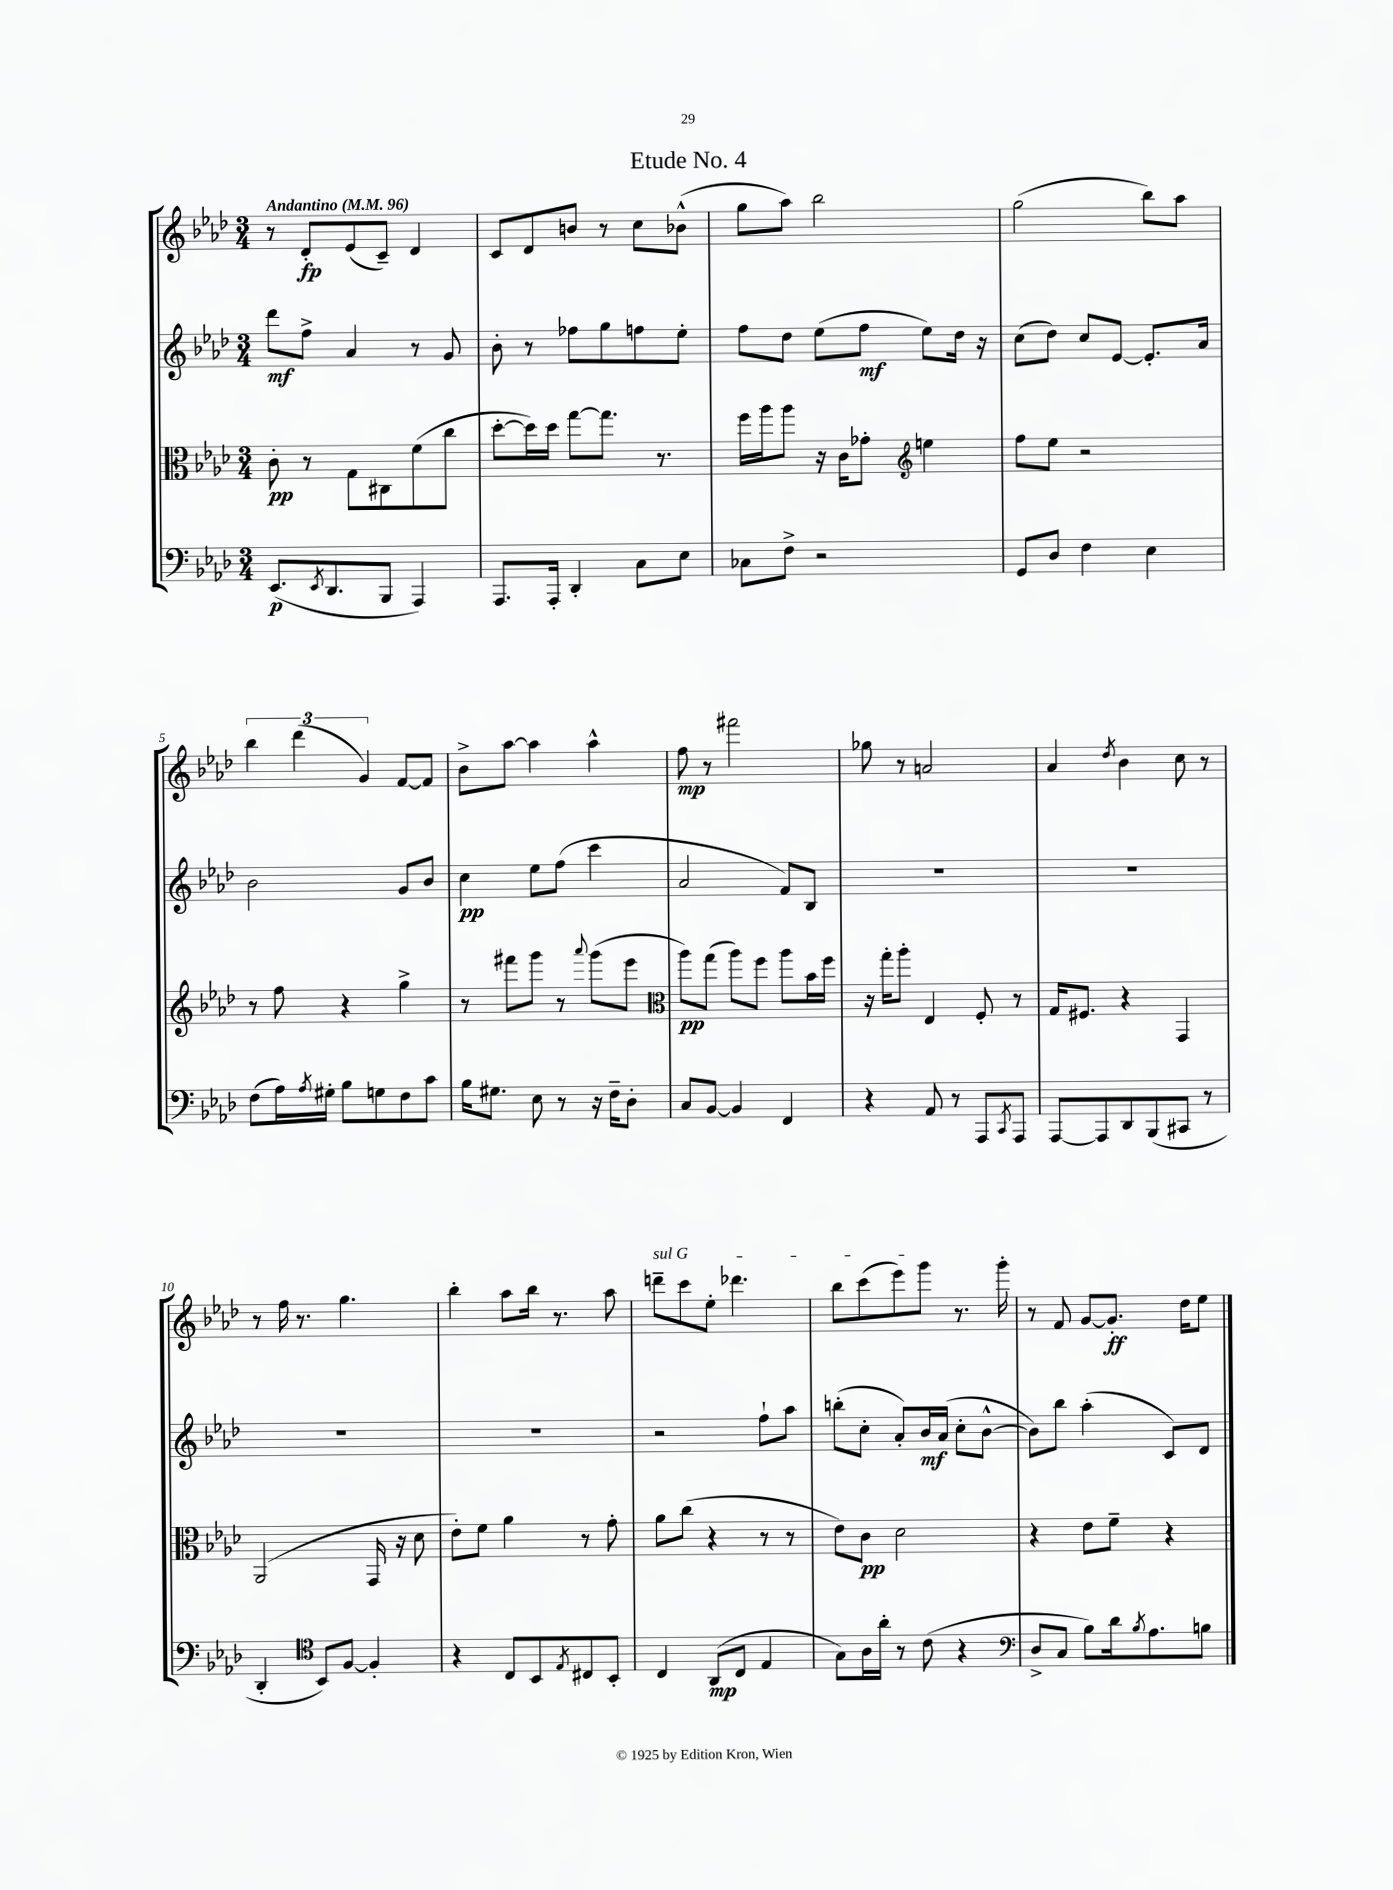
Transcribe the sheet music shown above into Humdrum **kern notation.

**kern	**kern	**kern	**kern
*staff4	*staff3	*staff2	*staff1
*clefF4	*clefC3	*clefG2	*clefG2
*k[b-e-a-d-]	*k[b-e-a-d-]	*k[b-e-a-d-]	*k[b-e-a-d-]
*M3/4	*M3/4	*M3/4	*M3/4
*MM96	*MM96	*MM96	*MM96
(8.EE-	8c'	8ddd-	8r
.	8r	8ff^	8d-'
8qEE-	.	.	.
8.DD-	.	.	.
.	8G	4a-	(8e-
8BBB-	8C#	.	8c~)
4AAA-)	(8f	8r	4d-
.	8cc	8g	.
=	=	=	=
8.AAA-	[8dd-'	8b-'	8c
.	16dd-])	8r	8d-
16AAA-'	16dd-	.	.
4DD-'	[8gg	8ff-	8b
.	8.gg]	8gg	8r
8C	.	8ff	8cc
.	8.r	.	.
8E-	.	8ee-'	(8b-^^
=	=	=	=
8C-	16ff	8ff	8gg
.	16aa-	.	.
8F^	8aa-	8dd-	8aa-)
2r	16r	(8ee-	2bb-
.	16c	.	.
.	8g-'	8ff	.
*	*clefG2	*	*
.	4ee	8ee-)	.
.	.	16dd-	.
.	.	16r	.
=	=	=	=
8GG	8ff	(8cc	(2gg
8D-	8ee-	8dd-)	.
4F	2r	8cc	.
.	.	[8e-	.
4E-	.	8.e-']	8bb-)
.	.	.	8aa-
.	.	16a-	.
=	=	=	=
(8F	8r	2b-	6bb-
16A-)	8ff	.	.
.	.	.	(6ddd-
8qA-	.	.	.
16G#'	.	.	.
8B-	4r	.	.
.	.	.	6g)
8G	.	.	.
8F	4gg^	8g	[8f
8c	.	8b-	8f]
=	=	=	=
16B-	8r	4cc	8b-^
8.G#	.	.	.
.	8fff#	.	[8aa-
8E-	8ggg	8ee-	4aa-]
8r	8r	(8ff	.
.	8qqaaa-	.	.
16r	(8ggg	4ccc	4aa-^^
16F~	.	.	.
8D-'	8eee-	.	.
=	=	=	=
*	*clefC3	*	*
8C	8aa-)	2a-	8ff
[8BB-	(8gg	.	8r
4BB-]	8aa-)	.	2fff#
.	8ff	.	.
4FF	8aa-	8f)	.
.	16b-	8B-	.
.	16ff	.	.
=	=	=	=
4r	16r	2.r	8gg-
.	16gg'	.	.
.	8aa-'	.	8r
8AA-	4E-	.	2a
8r	.	.	.
8AAA-	8F'	.	.
8qCC	.	.	.
8AAA-	8r	.	.
=	=	=	=
[8AAA-	16G	2.r	4a-
.	8.F#	.	.
8AAA-]	.	.	.
.	.	.	8qdd-
8DD-	4r	.	4b-
(8BBB-	.	.	.
8CC#	4GG	.	8cc
8r	.	.	8r
=	=	=	=
4DD-'	(2AA-	2.r	8r
.	.	.	16ff
.	.	.	8.r
*clefC4	*	*	*
8BB-)	.	.	.
[8F	.	.	4.gg
4F']	16GG	.	.
.	16r	.	.
.	8d-	.	.
=	=	=	=
4r	8e-')	2.r	4bb-'
.	8f	.	.
8C	4a-	.	8aa-
8BB-	.	.	16bb-
.	.	.	8.r
8qE-	.	.	.
8C#	8r	.	.
8BB-'	8g'	.	8aa-
=	=	=	=
4C	8a-	2r	8ddd~
.	(8cc	.	8ccc
(8AA-	4r	.	8ee-'
8C	.	.	4.ddd-
4E-	8r	8ff`	.
.	8r	8aa-	.
=	=	=	=
8G)	8e-)	(8bb'	8bb-
16A-	8c	8cc'	(8ccc
16a-'	.	.	.
8r	2d-	8a-')	8eee-)
(8c	.	16b-	8ggg
.	.	(16a-	.
4r	.	8cc'	8.r
.	.	[8b-^^	.
.	.	.	16ggg'
=	=	=	=
*clefF4	*	*	*
8D-^	4r	8b-])	8r
8C	.	8bb-	8f
8B-)	8e-	(4aa-'	[8g
16d-	8f~	.	8.g']
8qB-	.	.	.
8.A-	.	.	.
.	4r	8c)	.
.	.	.	16dd-
8B	.	8d-	8ee-
==	==	==	==
*-	*-	*-	*-
